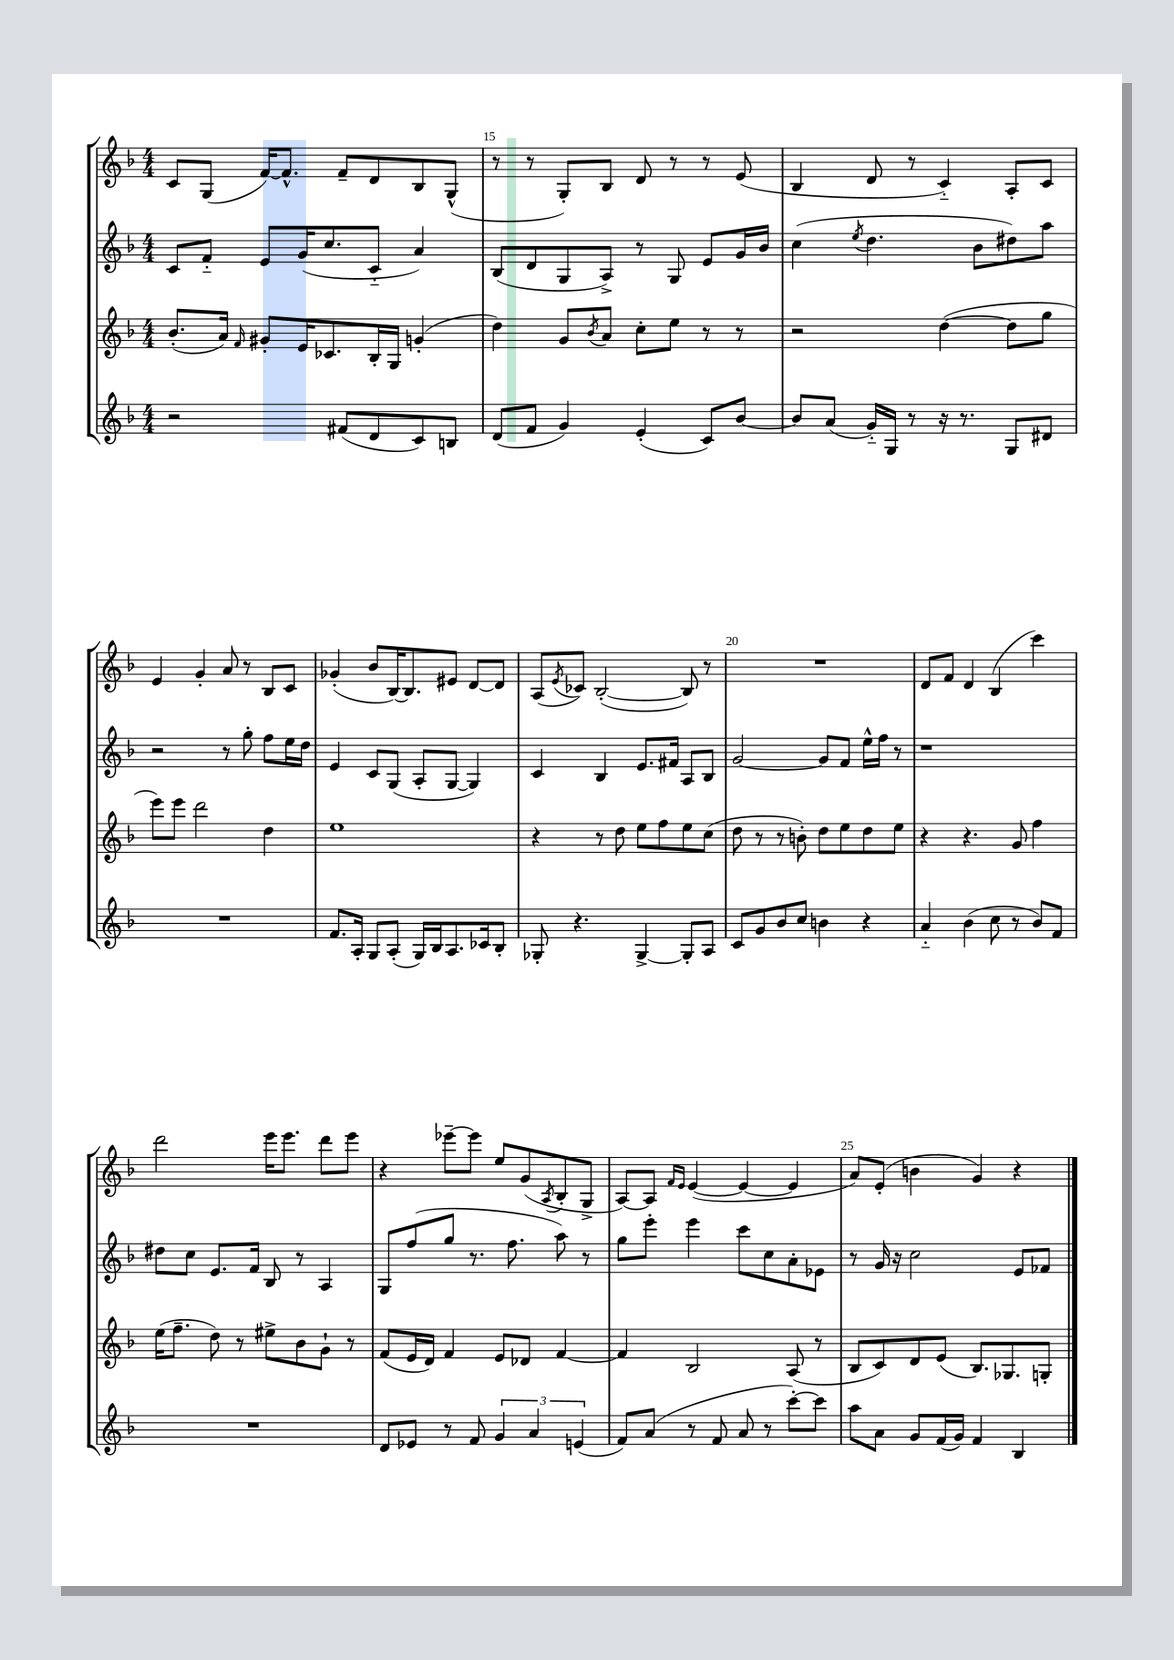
<<
\new StaffGroup <<
\new Staff = "s0" {
    \clef treble \key f \major \numericTimeSignature \time 4/4
    c'8 g8( f'16~) f'8.-^ f'8-- d'8 bes8 g8-^( |
    r8 r8 g8-.) bes8 d'8 r8 r8 e'8( |
    bes4 d'8 r8 c'4-_) a8-. c'8 |
    e'4 g'4-. a'8 r8 bes8 c'8 |
    ges'4-.( bes'8 bes16~) bes8. eis'8 d'8~ d'8 |
    a8( \acciaccatura { e'8 } ces'8) bes2~-.( bes8) r8 |
    R1 |
    d'8 f'8 d'4 bes4( c'''4) |
    d'''2 e'''16 e'''8. d'''8 e'''8 |
    r4 ees'''8~-- ees'''8 e''8 g'8( \acciaccatura { a8 } bes8-. g8-> |
    a8~) a8 \grace { f'16 e'16 } e'4~( e'4~ e'4 |
    a'8) e'8-.( b'4 g'4) r4 \bar "|." |
}
\new Staff = "s1" {
    \clef treble \key f \major \numericTimeSignature \time 4/4
    c'8 f'8-_ e'8 g'16( c''8. c'8-_ a'4) |
    bes8( d'8 g8 a8->) r8 g8 e'8 g'16 bes'16 |
    c''4( \acciaccatura { e''8 } d''4. bes'8 dis''8) a''8 |
    r2 r8 g''8-. f''8 e''16 d''16 |
    e'4 c'8 g8( a8-. g8~ g4) |
    c'4 bes4 e'8. fis'16 a8 bes8 |
    g'2~ g'8 f'8 e''16-^ f''16 r8 |
    r1 |
    dis''8 c''8 e'8. f'16 bes8 r8 a4 |
    g8 f''8( g''8 r8. f''8. a''8) r8 |
    g''8 e'''8-. e'''4 c'''8 c''8 a'8-. ees'8 |
    r8 g'16 r16 c''2 e'8 fes'8 \bar "|." |
}
\new Staff = "s2" {
    \clef treble \key f \major \numericTimeSignature \time 4/4
    bes'8.-.( a'16) \grace { f'16 } gis'8-. e'16 ces'8. bes16-. g16 g'4-.( |
    d''4) g'8 \acciaccatura { bes'8 } a'8 c''8-. e''8 r8 r8 |
    r2 d''4~( d''8 g''8 |
    e'''8) e'''8 d'''2 d''4 |
    e''1 |
    r4 r8 d''8 e''8 f''8 e''8 c''8( |
    d''8 r8 r8 b'8-.) d''8 e''8 d''8 e''8 |
    r4 r4. g'8 f''4 |
    e''16( f''8.-- d''8) r8 eis''8-> bes'8 g'8-! r8 |
    f'8( e'16 d'16) f'4 e'8 des'8 f'4~ |
    f'4 bes2 a8( r8 |
    bes8 c'8) d'8 e'8( bes8.) ges8. g8-. \bar "|." |
}
\new Staff = "s3" {
    \clef treble \key f \major \numericTimeSignature \time 4/4
    r2 fis'8( d'8 c'8) b8 |
    d'8( f'8 g'4) e'4-.( c'8) bes'8~ |
    bes'8 a'8( g'16-_) g16 r8 r16 r8. g8 dis'8 |
    R1 |
    f'8. a16-. g8 a8-.( g16) bes16 a8. ces'16 bes8-. |
    ges8-. r4. ges4~-> ges8-. a8 |
    c'8 g'8 bes'8 c''8 b'4 r4 |
    a'4-_ bes'4( c''8 r8 bes'8) f'8 |
    R1 |
    d'8 ees'8 r8 f'8 \tuplet 3/2 { g'4 a'4 e'4( } |
    f'8) a'8( r8 f'8 a'8 r8 c'''8~-.) c'''8 |
    a''8 a'8 g'8 f'16( g'16) f'4 bes4 \bar "|." |
}
>>
>>
\layout { \context { \Score currentBarNumber = #14 \override BarNumber.break-visibility = ##(#f #t #t) barNumberVisibility = #(every-nth-bar-number-visible 5) } }
